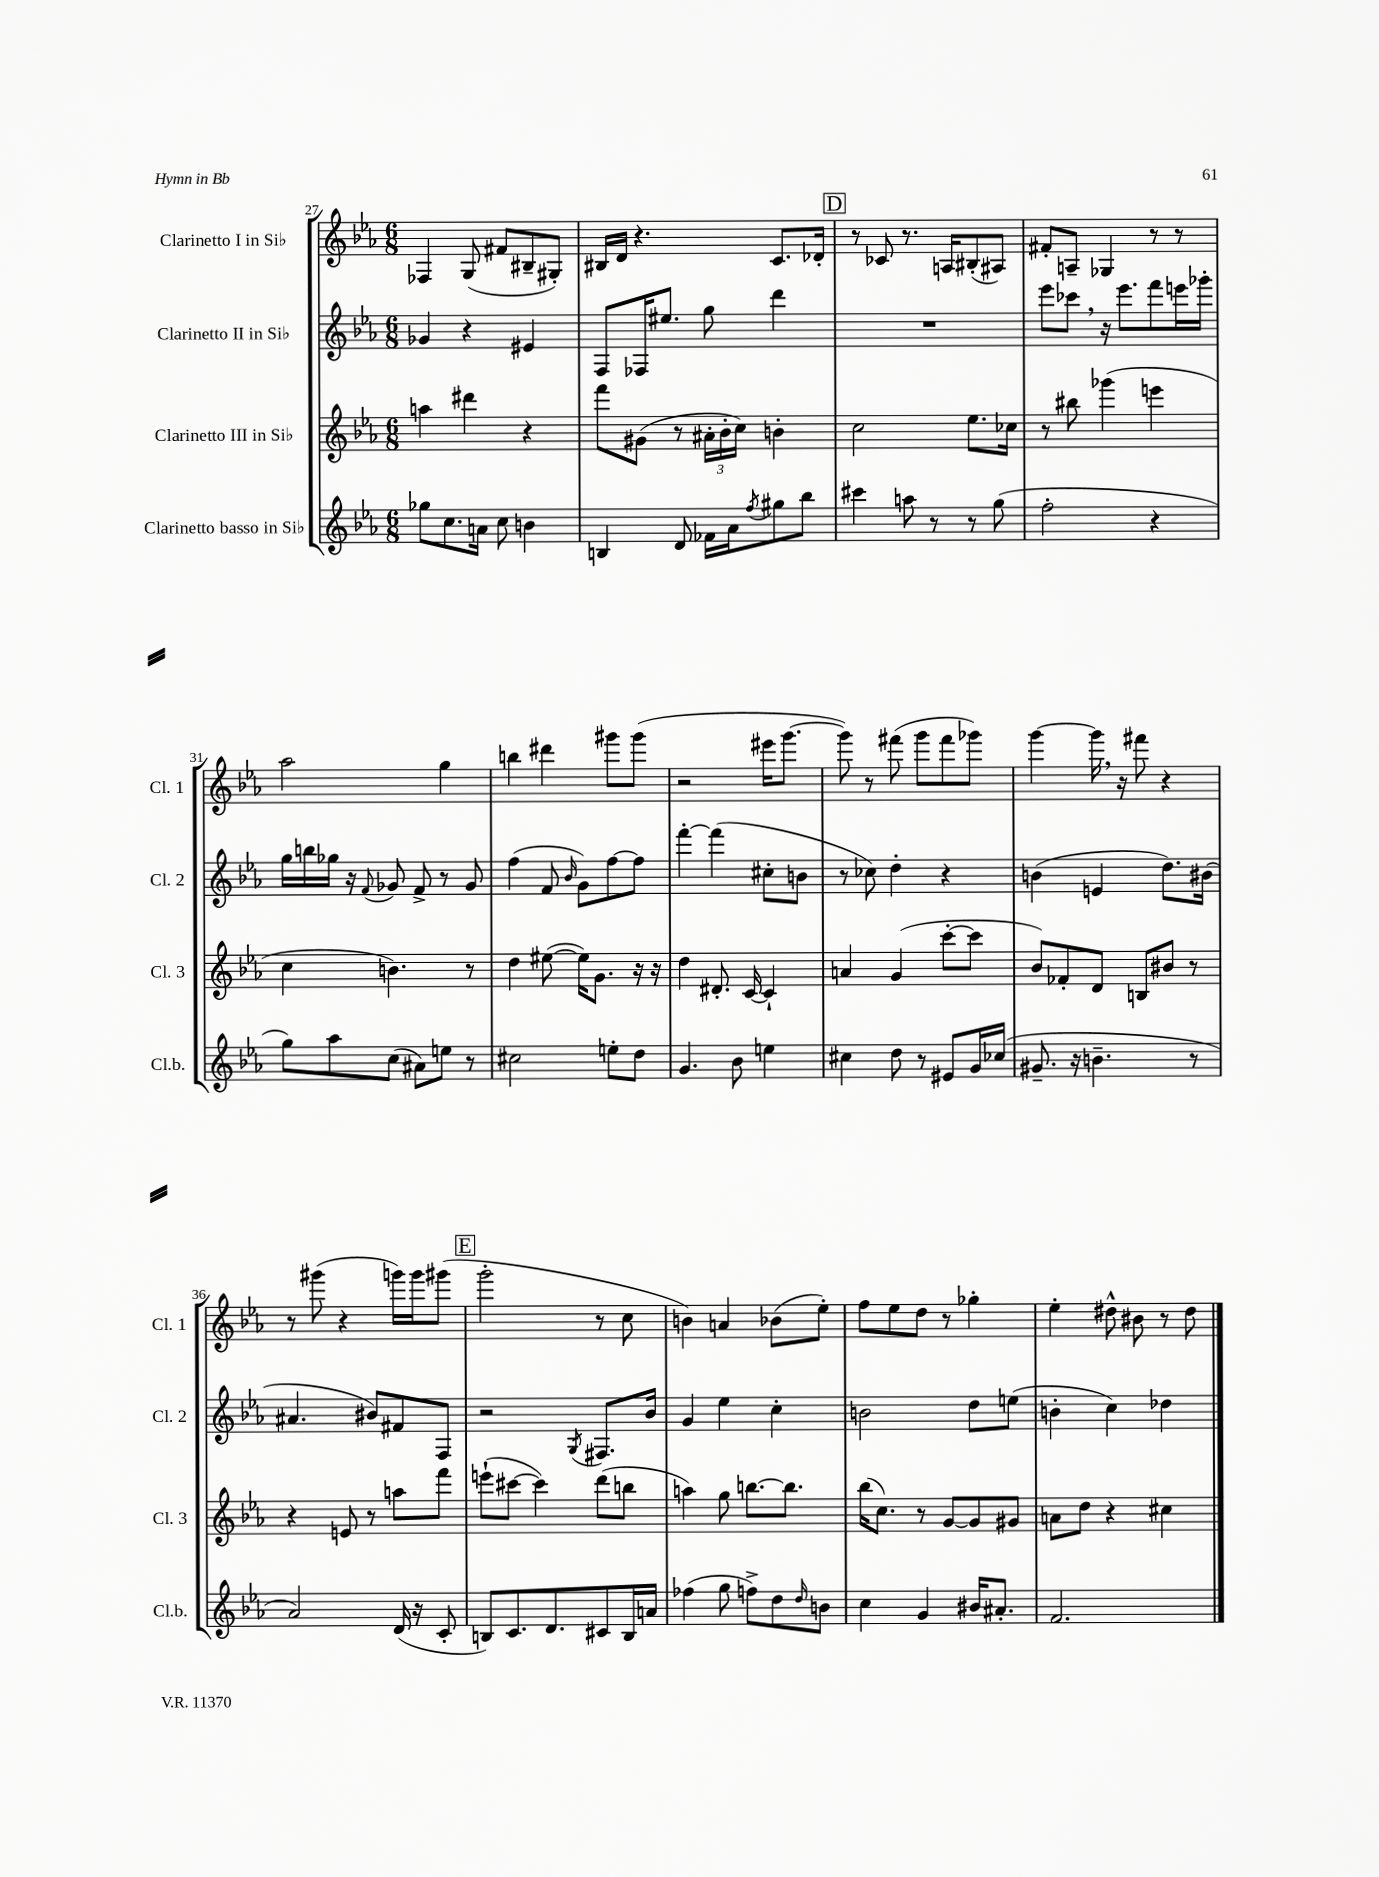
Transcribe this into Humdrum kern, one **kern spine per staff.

**kern	**kern	**kern	**kern
*staff4	*staff3	*staff2	*staff1
*clefG2	*clefG2	*clefG2	*clefG2
*k[b-e-a-]	*k[b-e-a-]	*k[b-e-a-]	*k[b-e-a-]
*M6/8	*M6/8	*M6/8	*M6/8
8gg-	4aa	4g-	4F-
8.cc	.	.	.
.	4ddd#	4r	(8G
16a	.	.	.
8cc	.	.	8f#
4b	4r	4e#	8B#~
.	.	.	8G#')
=	=	=	=
4B	8fff	8F	16B#
.	.	.	16d
.	(8g#	16F-	4.r
.	.	8.ee#	.
8d	8r	.	.
16f-	24a#'	8gg	.
.	24b-'	.	.
16a-	.	.	.
.	24cc)	.	.
8qff	.	.	.
8gg#	4b'	4ddd	8.c
8bb-	.	.	.
.	.	.	16d-'
=	=	=	=
4ccc#	2cc	2.r	8r
.	.	.	8c-
8aa	.	.	8.r
8r	.	.	.
.	.	.	16A
8r	8.ee-	.	(8B#'
(8gg	.	.	8A#)
.	16cc-	.	.
=	=	=	=
2ff'	8r	8eee-	8f#'
.	8bb#	8ccc-	8A~
.	(4ggg-	16r	4G-
.	.	8.eee-	.
4r	4eee	8fff	8r
.	.	16eee	8r
.	.	16ggg-'	.
=	=	=	=
8gg)	4cc	16gg	2aa-
.	.	16bb	.
8aa-	.	16gg-	.
.	.	16r	.
.	.	8qqf	.
(8cc	4.b)	8g-	.
8a#)	.	8f^	.
8ee	.	8r	4gg
8r	8r	8g-	.
=	=	=	=
2cc#	4dd	(4ff	4bb
.	([8ee#	8f	4ddd#
.	.	16qqb-	.
.	16ee#])	8g)	.
.	8.g	.	.
8ee'	.	[8ff	8ggg#
8dd	16r	8ff]	(8ggg#
.	16r	.	.
=	=	=	=
4.g	4dd	[4fff'	2r
.	8.d#'	(4fff]	.
8b-	.	.	.
.	[16c	.	.
4ee	4c`]	8cc#'	16eee#
.	.	.	[8.ggg
.	.	8b	.
=	=	=	=
4cc#	4a	8r	8ggg])
.	.	8cc-)	8r
8dd	(4g	4dd'	(8fff#
8r	.	.	8ggg
8e#	[8ccc'	4r	8fff#
16g	8ccc]	.	8ggg-)
(16cc-	.	.	.
=	=	=	=
8.g#~	8b-)	(4b	[4ggg
.	8f-'	.	.
16r	.	.	.
4.b~	8d	4e	16ggg]
.	.	.	16r
.	8B	.	8fff#
.	8b#	8.dd)	4r
8r	8r	.	.
.	.	(16b#	.
=	=	=	=
2a-)	4r	4.a#	8r
.	.	.	(8ggg#
.	8e	.	4r
.	8r	8b#)	.
(16d	8aa	8f#	16ggg)
16r	.	.	16ggg
8c'	8fff	8F	(8ggg#
=	=	=	=
8B)	(8eee`	2r	2ggg'
8.c	[8ccc#	.	.
.	4ccc#])	.	.
8.d	.	.	.
.	.	8qG	.
8c#	(8ddd	8.F#	8r
16B	8bb	.	8cc
16a	.	16b-	.
=	=	=	=
(4ff-	4aa)	4g	4b)
8gg	8gg	4ee-	4a
8ff^)	[8.bb	.	.
8dd	.	4cc'	(8b-
.	8.bb]	.	.
16qqdd	.	.	.
8b	.	.	8ee-')
=	=	=	=
4cc	(16bb-	2b	8ff
.	8.cc)	.	.
.	.	.	8ee-
4g	8r	.	8dd
.	[8g	.	8r
16b#	8g]	8dd	4gg-'
8.a#'	.	.	.
.	8g#	(8ee	.
=	=	=	=
2.f	8a	4b'	4ee-'
.	8dd	.	.
.	4r	4cc)	8dd#^^
.	.	.	8b#
.	4cc#	4dd-	8r
.	.	.	8dd#
==	==	==	==
*-	*-	*-	*-
